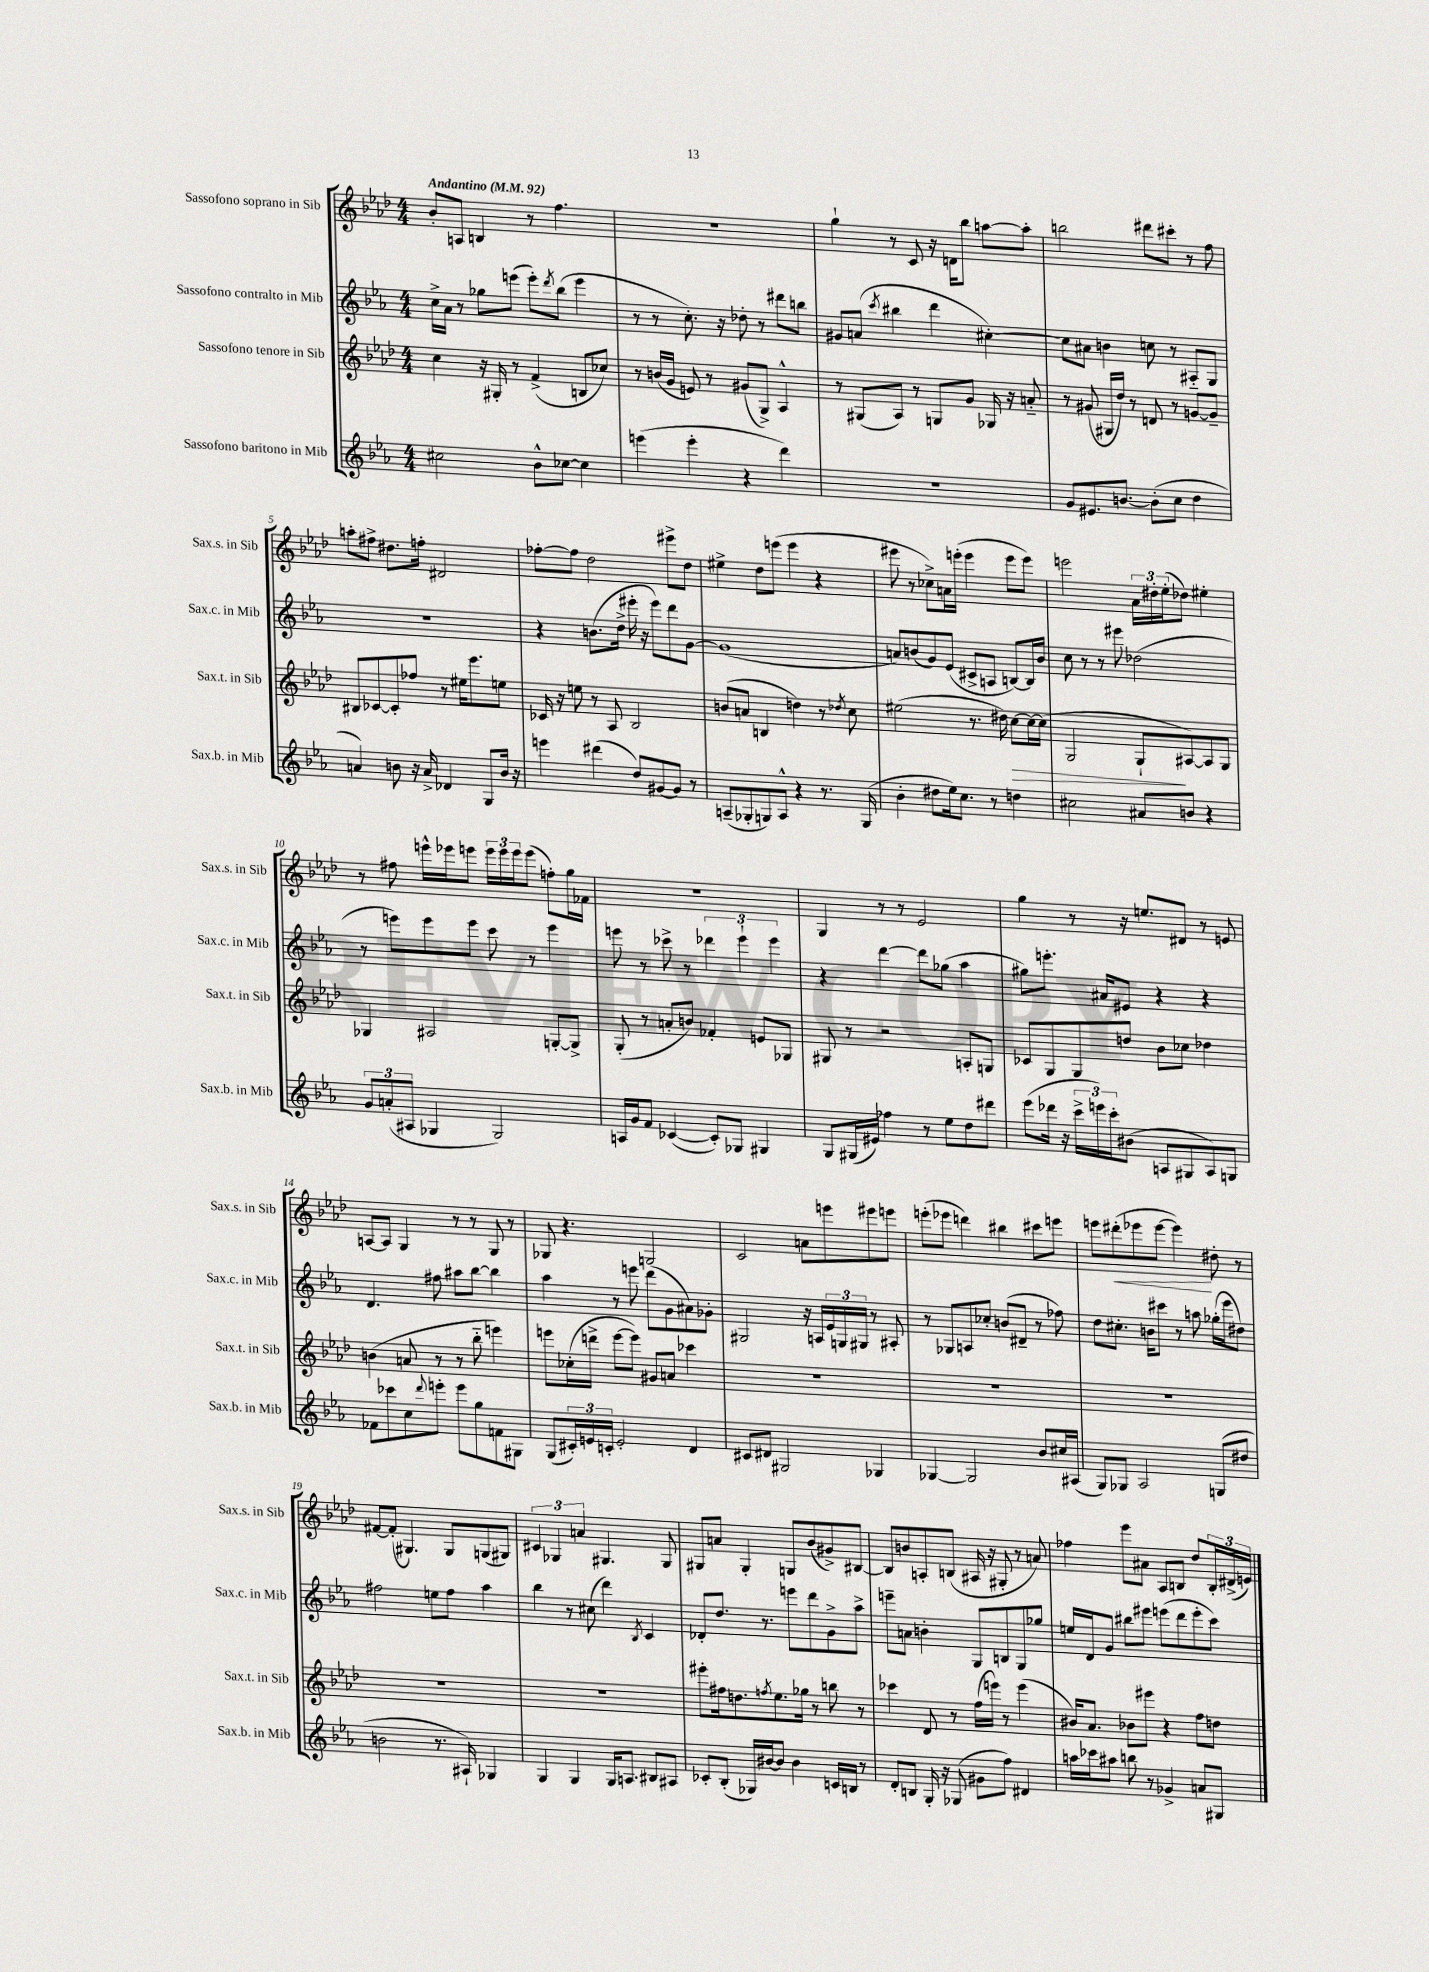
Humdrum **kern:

**kern	**kern	**dynam	**kern	**kern	**dynam
*part4	*part3	*part3	*part2	*part1	*part1
*staff4	*staff3	*staff3	*staff2	*staff1	*staff1
*I"Sassofono baritono in Mib	*I"Sassofono tenore in Sib	*	*I"Sassofono contralto in Mib	*I"Sassofono soprano in Sib	*
*I'Sax.b. in Mib	*I'Sax.t. in Sib	*	*I'Sax.c. in Mib	*I'Sax.s. in Sib	*
*clefG2	*clefG2	*	*clefG2	*clefG2	*
*k[b-e-a-]	*k[b-e-a-d-]	*	*k[b-e-a-]	*k[b-e-a-d-]	*
*M4/4	*M4/4	*	*M4/4	*M4/4	*
*MM92	*MM92	*	*MM92	*MM92	*
=1	=1	=1	=1	=1	=1
!	!	!	!	!LO:TX:a:B:t=Andantino	!
2cc#X\	4cc\	.	16cc^\LL	8b-'/L	.
.	.	.	16a-\JJ	.	.
.	.	.	8r	8An/J	.
.	16r	.	8gg-X\L	4Bn/	.
.	16G#X'/	.	.	.	.
.	8r	.	(8eeen\J	.	.
8b-^^\L	(4f^/	.	8eee'\L)	8r	.
.	.	.	8qddd/	.	.
[8cc-X\J	.	.	(8bb-\J	4.ff\	.
4cc-\]	8Bn/L	.	4eee\	.	.
.	8cc-X/J)	.	.	.	.
=2	=2	=2	=2	=2	=2
(4eeen\	8r	.	8r	1r	.
.	(16bn/LL	.	8r	.	.
.	16g/JJ	.	.	.	.
4eee'\	8en/)	.	8.cc'\)	.	.
.	8r	.	.	.	.
.	.	.	16r	.	.
4r	(8g#X/L	.	8dd-X'\	.	.
.	8G^/J)	.	8r	.	.
4ddd\)	4A-^^/	.	8ddd#X\L	.	.
.	.	.	8bbn\J	.	.
=3	=3	=3	=3	=3	=3
1r	8r	.	8g#X/L	4gg`\	.
.	(8G#X/L	.	(8an/J	.	.
.	.	.	8qccc/	.	.
.	8A-/J)	.	4bb#X\	8r	.
.	8r	.	.	8c/	.
.	8Gn/L	.	4ddd\	16r	.
.	.	.	.	16dn\KL	.
.	8g/J	.	.	8bb-\J	.
.	16G-X/	.	[4cc#X'\)	[8aan\L	.
.	16r	.	.	.	.
.	8an/	.	.	8aa'\J]	.
=4	=4	=4	=4	=4	=4
8g/L	8r	.	8cc#\L]	2bbn\	.
8.e#X/	(8g#X/	.	8a#X\J	.	.
.	16G#X/LL	.	4bn\	.	.
[8.bn/J	16dd-/JJ)	.	.	.	.
.	8r	.	.	.	.
(8b'\L]	8dn/	.	8ccn\	8ddd#X\L	.
8cc\J	8r	.	8r	8ccc#X'\J	.
4dd\	[8gn/L	.	8A#X/L	8r	.
.	8g~/J]	.	8G/J	8ff\	.
!!LO:LB:g=z
=5	=5	=5	=5	=5	=5
4an/)	8B#X/L	.	1r	8aan'\L	.
.	[8c-X/	.	.	8ff#X^\J	.
8bn\	8c-'/]	.	.	8.dd#X\L	.
16r	8ff-X/J	.	.	.	.
16a^/	.	.	.	16ffn'\Jk	.
4d-X/	8r	.	.	2d#X/	.
.	16ee#X\KL	.	.	.	.
.	8.eee-\	.	.	.	.
8G/L	.	.	.	.	.
16b/Jk	8een\J	.	.	.	.
16r	.	.	.	.	.
=6	=6	=6	=6	=6	=6
4eeen\	16c-X/	.	4r	[8ff-X'\L	.
.	16r	.	.	.	.
.	8een\	.	.	8ff-\J]	.
(4ddd#X\	8r	.	(8.bn\L	2dd-\	.
.	8A-/	.	.	.	.
.	.	.	16dd^\Jk	.	.
8dd/L)	2B-/	.	16eee#X'\	.	.
.	.	.	16r	.	.
[8g#X/	.	.	8eee#\L)	.	.
8g#/J]	.	.	8ddd\	8eee#X^\L	.
8r	.	.	[8g\J	8dd-\J	.
=7	=7	=7	=7	=7	=7
(8An~/L	(8bn/L	.	(1g]	4ee#X^\	.
8G-X'/	8an/J	.	.	.	.
8Gn/)	4Bn/	.	.	8dd-\L	.
8A^^/J	.	.	.	(8eeen\J	.
4r	4ddn\)	.	.	4eee\	.
8.r	8r	.	.	4r	.
.	8qdd-X/	.	.	.	.
.	8cc\	.	.	.	.
(16G/	.	.	.	.	.
=8	=8	=8	=8	=8	=8
4b-'\	(2ee#X\	.	8an/L)	8eee#X\	.
.	.	.	(8bn/	8r	.
8dd#X\L	.	.	8g/)	8cc-X^\L)	.
16ee-\k)	.	.	(8e-/J	16an\L	.
8.cc\J	.	.	.	(16eeen'\JJ	.
.	8.r	.	8c#X^/L	4eee\	.
8r	.	.	8An/J	.	.
.	16dd#X\)	.	.	.	.
!	!	!LO:HP:b	!	!	!
4ddn\	[8cc\L	>	[8Bn/L)	8eee\L	.
.	16cc\L_	.	16B/L]	8eee\J)	.
.	(16cc\JJ]	.	16b/JJ	.	.
=9	=9	=9	=9	=9	=9
2cc#X\	2G/	.	8cc\	2eeen\	.
.	.	.	8r	.	.
.	.	.	8r	.	.
.	.	.	8eee#X\	.	.
8a#X/L	8G`/L	.	(2dd-X\	24a-\LL	.
.	.	.	.	24dd#X'\	.
.	.	.	.	(24ee-'\J	.
8bn/J	[8A#X/)	]	.	8dd-X\J)	.
4r	8A#/]	.	.	4ee#X'\	.
.	8G/J	.	.	.	.
!!LO:LB:g=z
=10	=10	=10	=10	=10	=10
12g/L	4G-X/	.	8r	8r	.
(12an'/	.	.	.	.	.
.	.	.	8eeen\L)	8ff#X\	.
12A#X/J	.	.	.	.	.
4G-X/	2A#X/	.	8eee\	16eeen^^\LL	.
.	.	.	.	16eee-X\J	.
.	.	.	8eee\J	8eeen\J	.
2G-/)	.	.	8ccc\	24eee\LL	.
.	.	.	.	24eee\	.
.	.	.	.	24eee\J	.
.	.	.	8r	(8eee\J	.
.	[8Gn'/L	.	4eee\	8ffn'\L)	.
.	8G^/J]	.	.	16gg\L	.
.	.	.	.	16f-X\JJ	.
=11	=11	=11	=11	=11	=11
16An/LL	(8G'/	.	8eeen\	1r	.
16g/J	.	.	.	.	.
8f/J	8r	.	8r	.	.
([4c-X/	8an'/L	.	8ccc-X^\	.	.
.	8bn/J)	.	8r	.	.
8c-'/L])	4f-X'/	.	6ddd-X\	.	.
8G-X/J	.	.	.	.	.
.	.	.	6eee`\	.	.
4G#X/	8en/L	.	.	.	.
.	.	.	6eee\	.	.
.	8G-X/J	.	.	.	.
=12	=12	=12	=12	=12	=12
8G/L	8G#X/	.	4r	4G/	.
(16G#X/L	8r	.	.	.	.
16e#X/JJ)	.	.	.	.	.
4ff-X\	2r	.	[4ddd\	8r	.
.	.	.	.	8r	.
8r	.	.	8ddd\L]	2e-/	.
8ee-\L	.	.	(8gg-X\J	.	.
8dd\	8An'/L	.	4aa-\	.	.
8ddd#X\J	8Gn/J	.	.	.	.
=13	=13	=13	=13	=13	=13
(8eee-\L	8c-X/L	.	8gg#X\L)	4gg\	.
16ddd-X\Jk	8G/	.	8.eeen'\J	.	.
16r	.	.	.	.	.
24ccc^\LL	8G/	.	.	8r	.
24eeen\)	.	.	.	.	.
.	.	.	16a#X/KL	.	.
24ccc'\J	.	.	.	.	.
(8b#X\J	8ddn/J	.	8e#X/J	16r	.
.	.	.	.	8.een/L	.
8An/L	8b-\L	.	4r	.	.
8G#X/	8cc-X\J	.	.	8d#X/J	.
8A/)	4dd-X\	.	4r	8r	.
8Gn/J	.	.	.	8en/	.
!!LO:LB:g=z
=14	=14	=14	=14	=14	=14
8f-X\L	(4bn\	.	4.d/	[8An/L	.
8ccc-X\	.	.	.	8A/J]	.
8cc\	8an/	.	.	4G/	.
8qqddd/	.	.	.	.	.
8eeen'\J	8r	.	8ff#X\	.	.
8eee\L	8r	.	8aa#X\L	8r	.
8gg\	8bb-\	.	[8bb-\J	8r	.
8fn\	4eeen\)	.	4bb-\]	8G/	.
8G#X\J	.	.	.	8r	.
=15	=15	=15	=15	=15	=15
(8G/L	8eeen\L	.	4aa-\	8G-X/	.
24c#X'/L)	(16cc-X'\L	.	.	4.r	.
24en/	.	.	.	.	.
.	16dddn^\JJ	.	.	.	.
24cn'/JJ	.	.	.	.	.
2e'/	[8eee\L	.	8r	.	.
.	8eee\J])	.	8eeen\	.	.
.	8g#X/L	.	(8ddd\L	2Gn/	.
.	8an/J	.	8g\	.	.
4d/	4ccc-X\	.	8a#X\)	.	.
.	.	.	8g-X'\J	.	.
=16	=16	=16	=16	=16	=16
8c#X/L	1r	.	2G#X/	2c/	.
8d#X/J	.	.	.	.	.
2G#X/	.	.	.	.	.
.	.	.	16r	8an\L	.
.	.	.	16An/LL	.	.
.	.	.	24e-/	8eeen\	.
.	.	.	24Gn/	.	.
.	.	.	24G#X/JJ	.	.
4G-X/	.	.	8r	8eee#X\	.
.	.	.	8A#X'/	8eeen\J	.
=17	=17	=17	=17	=17	=17
[4G-X/	1r	.	8r	(8eeen'\L	.
.	.	.	8G-X/L	8eee-X\J	.
2G-/]	.	.	8An/	4dddn\)	.
.	.	.	8cc-X'/J	.	.
.	.	.	(8bn/L	4bb#X\	.
.	.	.	8d#X~/J	.	.
8b-/L	.	.	8r	8ccc#X\L	.
16cc#X/L	.	.	8ff-X\)	8eeen\J	.
(16A#X/JJ	.	.	.	.	.
=18	=18	=18	=18	=18	=18
8G/L)	1r	.	8dd\L	8eeen\L	.
!	!	!	!	!	!LO:HP:b
8G-X/J	.	.	8.cc#X'\J	(8ddd#X'\	<
2A-/	.	.	.	8eee-X\	.
.	.	.	16bn\KL	.	.
.	.	.	8ccc#X\J	[8eee-\J	.
.	.	.	8r	4eee-\])	.
.	.	.	8aan\	.	.
(8Gn/L	.	.	(16gg-X'\LL	8dd#X'\	[
.	.	.	16eee-\J	.	.
8dd#X/J	.	.	8dd#X\J)	8r	.
!!LO:LB:g=z
=19	=19	=19	=19	=19	=19
2bn\	1r	.	2ff#X\	[8f#X/L	.
.	.	.	.	(8f#'/J]	.
.	.	.	.	4.G#X/)	.
8.r	.	.	8een\L	.	.
.	.	.	8ff#\J	8G#/L	.
16A#X`/)	.	.	.	.	.
4G-X/	.	.	4aa-\	(8Gn/	.
.	.	.	.	8G#X/J)	.
=20	=20	=20	=20	=20	=20
4G/	1r	.	4bb-\	6c#X/	.
.	.	.	.	6G-X/	.
4G/	.	.	8r	.	.
.	.	.	.	6an/	.
.	.	.	(8cc#X\	.	.
16G/KL	.	.	4ddd\)	4.G#X/	.
8.An/J	.	.	.	.	.
.	.	.	8qB-/	.	.
8B#X/L	.	.	4c/	.	.
8A#X/J	.	.	.	8G#/	.
=21	=21	=21	=21	=21	=21
8c-X'/L	8eee#X'\L	.	8d-X'/L	8G#X/L	.
(8B-'/J	16ff#X\k	.	8.dd/J	8an/J	.
.	8.ddn\	.	.	.	.
16G-X/LL)	.	.	.	4G#'/	.
[16b#X/J	.	.	8.r	.	.
.	8qffn/	.	.	.	.
8b#/J]	8.ee-\	.	.	.	.
4b#\	.	.	8eeen\L	8Gn/L	.
.	16gg-X\Jk	.	.	.	.
.	8r	.	8ddd\	(8b-/	.
16cn/LL	8bbn\	.	8g^\	8g#X^/)	.
16Bn/JJ	.	.	.	.	.
8r	8r	.	8aa-^\J	[8B#X/J	.
=22	=22	=22	=22	=22	=22
8d'/L	4ccc-X\	.	8eeen~\L	8B#/L]	.
8Bn/J	.	.	8an\J	8bn/	.
16G'/	8d-/	.	4bn'\	8An'/	.
16r	.	.	.	.	.
(8G-X/	8r	.	.	(8Bn/J	.
8g#X\L	(16ff\LL	.	8G/L	16A#X/	.
.	16eeen\JJ)	.	.	16r	.
8ff\J)	8r	.	8Bn/	8G#X'/	.
4d#X/	(4eee\	.	8G/	8r	.
.	.	.	8gg-X/J	8an/)	.
=23	=23	=23	=23	=23	=23
16aan\LL	16b#X/KL)	.	16een/LL	4ff-X\	.
16ccc-X\J	8.a-/J	.	16d/J	.	.
8aa#X\J	.	.	8g/J	.	.
8bbn\	8b-X\L	.	8bb#X\L	8eee-\L	.
8r	8eee#X\J	.	8eee#X\J	8a#X\J	.
4g-X^/	4r	.	(8eeen\L	8A-/L	.
.	.	.	8ddd\	8Bn/J	.
8an/L	8ff\L	.	8eee'\	8dd-/L	.
8G#X/J	8ddn\J	.	8ccc\J)	24B'/L	.
.	.	.	.	(24d#X^/	.
.	.	.	.	24en/JJ)	.
==	==	==	==	==	==
*-	*-	*-	*-	*-	*-
